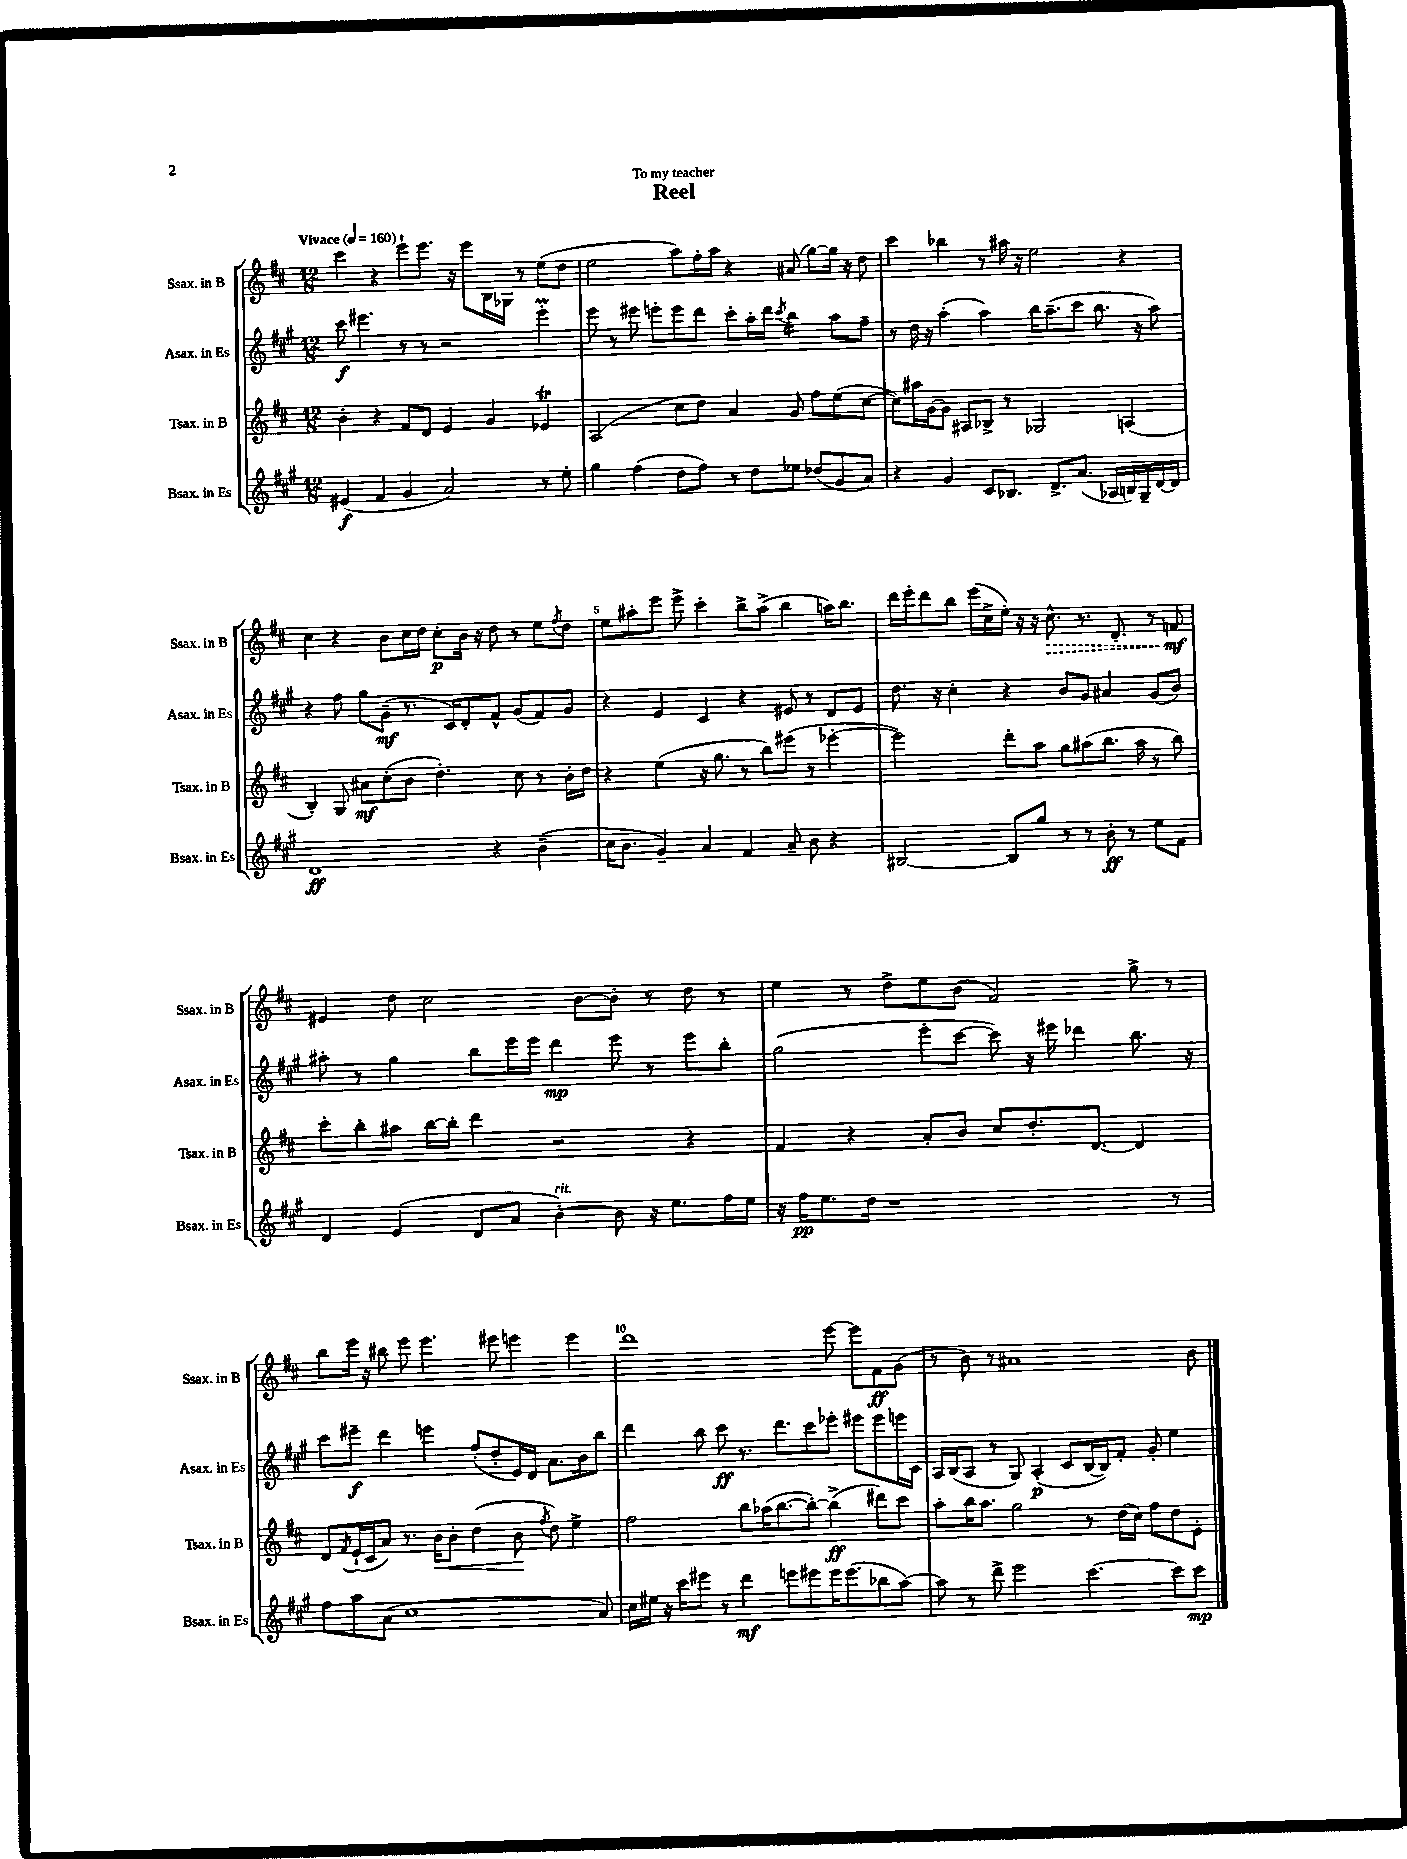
\header { title = "Reel" dedication = "To my teacher" }
<<
\new StaffGroup <<
\new Staff = "s0" \with { instrumentName = "Ssax. in B" shortInstrumentName = "Ssax. in B" } {
    \clef treble \key d \major \numericTimeSignature \time 12/8 \tempo "Vivace" 4 = 160
    cis'''4 r4 e'''8-! e'''8. r16 e'''8 b16 ges16 r8 e''8( d''8 |
    e''2 a''8) fis''16-. a''16 r4 ais'8( g''8~) g''16 r16 d''8 |
    cis'''4 bes''4 r8 ais''16 r16 e''2 r4 |
    cis''4 r4 b'8 cis''16 d''16 cis''8-.\p b'16 r16 d''8 r8 e''8 \acciaccatura { fis''8 } d''8 |
    e''8 ais''8-. e'''8 e'''8-> cis'''4-. b''8-> ais''8->( b''4 a''16) b''8. |
    d'''16 e'''16-. d'''8 b''8 e'''16( cis''16-> e''16-.) r16 r16 \once \override Hairpin.style = #'dashed-line cis''8.-^\> r8. d'8.-. r8 f'8\mf\! |
    eis'4 d''8 cis''2 b'8~ b'8-. r8 d''8 r8 |
    e''4 r8 d''8-> e''8 b'8( fis'2) g''8-> r8 |
    b''8 e'''16 r16 bis''8 e'''8 e'''4. eis'''8 e'''4 e'''4 |
    d'''1 e'''8~ e'''8 fis'8\ff g'8( |
    r8 b'8) r8 ais'1 b'8 \bar "|." |
}
\new Staff = "s1" \with { instrumentName = "Asax. in Es" shortInstrumentName = "Asax. in Es" } {
    \clef treble \key a \major \numericTimeSignature \time 12/8
    cis'''8\f eis'''4. r8 r8 r2 eis'''4-.\prall |
    e'''8 r8 eis'''8 e'''8-. e'''8 d'''8 cis'''8-. a''16-. d'''16 \acciaccatura { cis'''8 } b''4:16 a''8 fis''8-- |
    r8 d''16 r16 a''4-.( a''4) b''16 a''8.--( cis'''8 b''8. r16 a''8) |
    r4 fis''8 gis''8 gis'8--\mf( r8. cis'16) d'8-. fis'8-^ gis'8( fis'8) gis'8 |
    r4 e'4 cis'4 r4 eis'8 r8 d'8 eis'8 |
    d''8. r16 cis''4-. r4 b'8 gis'8 ais'4 gis'8( b'8) |
    ais''8-. r8 gis''4 b''8 e'''16 e'''16 d'''4\mp e'''8 r8 e'''8 b''8-. |
    gis''2( e'''8-. cis'''8~ cis'''8) r16 eis'''16 des'''4 b''8. r16 |
    cis'''8 eis'''8--\f d'''4 e'''4 fis''8-.( d''8-. e'16) d'16 a'8. b'16 b''8 |
    d'''4 b''8 cis'''8\ff r8. d'''8. cis'''8 ees'''8-. eis'''8 eis'''8 e'''16 cis'16 |
    a16 b16( a8 r8 gis8) a4-.\p( cis'8 b16~ b16) fis'8-. gis'8-. e''4 \bar "|." |
}
\new Staff = "s2" \with { instrumentName = "Tsax. in B" shortInstrumentName = "Tsax. in B" } {
    \clef treble \key d \major \numericTimeSignature \time 12/8
    b'4-. r4 fis'8 d'8 e'4 g'4 ees'4\trill |
    a2( cis''8 d''8) a'4 g'8 fis''8 e''8( cis''8~ |
    cis''8) ais''16 g'16~ g'8 ais8 bes8-> r8 ges2 a4( |
    b4-.) g8 ais'8\mf cis''8-.( b'8 d''4.-.) cis''8 r8 b'16-. d''16 |
    r4 e''4( r16 g''8. r8 b''8) eis'''8( r8 ees'''4~-. |
    ees'''2) d'''8-. a''8 g''8 ais''8( b''8. ais''16 r8 b''8) |
    cis'''8-. b''8-. ais''8 b''16~ b''16-. d'''4 r2 r4 |
    fis'4 r4 a'8-. b'8 cis''8 d''8.-. d'8.~ d'4 |
    d'8 \acciaccatura { fis'8 } e'16-!( cis'16 a'8) r8. b'16\< b'8-. d''4( b'8\! \acciaccatura { fis''8 } d''8) e''4-> |
    fis''2 b''8 aes''16( b''8.~ b''8~-.) b''4->\ff( dis'''8) cis'''8 |
    a''8-. b''16 a''8. g''2 r8 d''16( cis''16) fis''8 d''8 e'8-. \bar "|." |
}
\new Staff = "s3" \with { instrumentName = "Bsax. in Es" shortInstrumentName = "Bsax. in Es" } {
    \clef treble \key a \major \numericTimeSignature \time 12/8
    eis'4\f( fis'4 gis'4 a'2) r8 e''8-. |
    gis''4 fis''4( d''8 fis''8) r8 d''8 ees''8 des''8( gis'8 a'8) |
    r4 gis'4 cis'8 bes8. d'8.-> a'8.( aes16 b16) gis16-- d'16~ d'16 |
    d'1\ff r4 b'4--( |
    cis''16 b'8. gis'4--) a'4 fis'4 a'8-- b'8 r4 |
    bis2~ bis8 gis''8 r8 r8 b'8-.\ff r8 e''8 fis'8 |
    d'4 e'4( d'8 a'8 b'4~-.^\markup { \italic "rit." }) b'8 r16 e''8. fis''16 e''16 |
    r16 fis''16\pp e''8. d''16 r1 r8 |
    fis''8 a''8 a'8( cis''1 a'8) |
    cis''16 eis''16 r16 cis'''16 eis'''8 r8 d'''4\mf e'''8 eis'''8 eis'''16 eis'''8.( bes''8 a''8~) |
    a''8 r8 d'''8-> e'''2 cis'''4.~ cis'''8 cis'''8\mp \bar "|." |
}
>>
>>
\layout { \context { \Score \override BarNumber.break-visibility = ##(#f #t #t) barNumberVisibility = #(every-nth-bar-number-visible 5) } }
